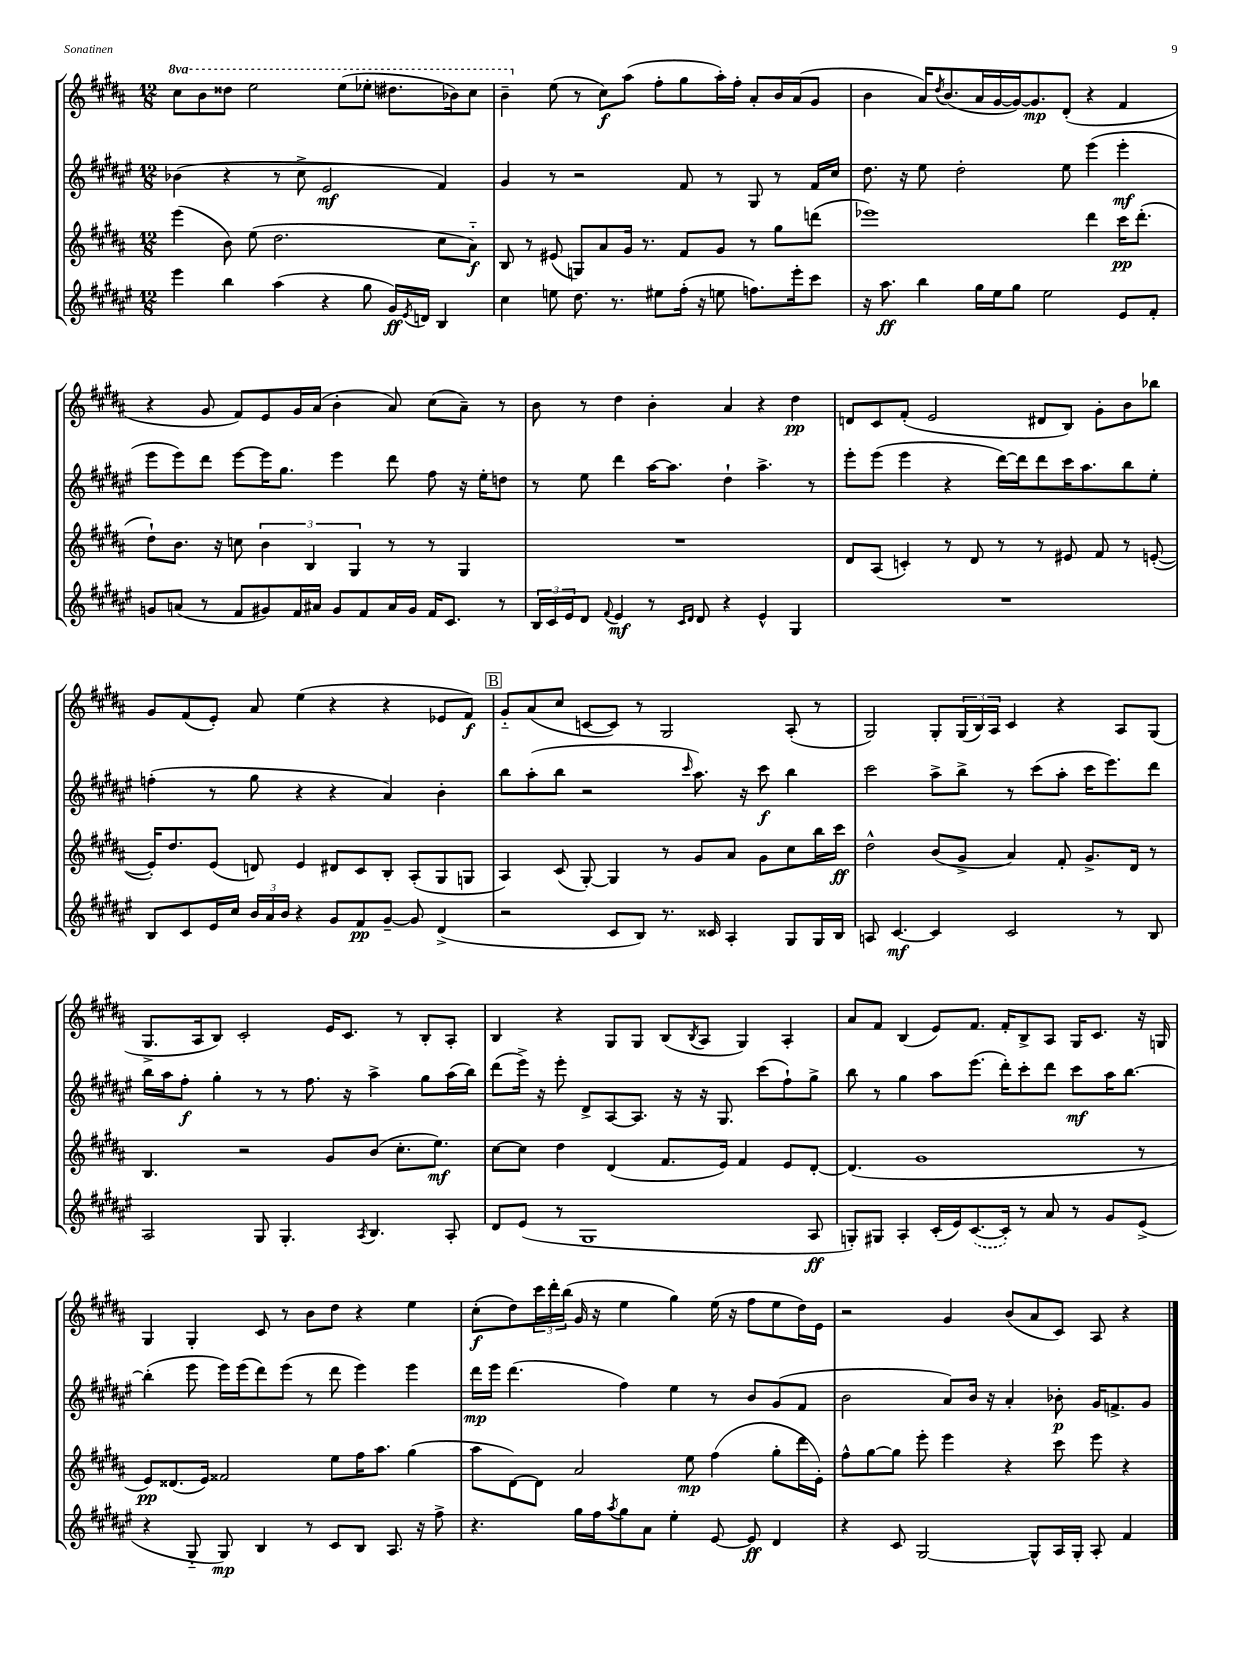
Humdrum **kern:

**kern	**dynam	**kern	**dynam	**kern	**dynam	**kern	**dynam
*part4	*part4	*part3	*part3	*part2	*part2	*part1	*part1
*staff4	*staff4	*staff3	*staff3	*staff2	*staff2	*staff1	*staff1
*clefG2	*	*clefG2	*	*clefG2	*	*clefG2	*
*k[f#c#g#d#a#e#]	*	*k[f#c#g#d#a#]	*	*k[f#c#g#d#a#e#]	*	*k[f#c#g#d#a#]	*
*M12/8	*	*M12/8	*	*M12/8	*	*M12/8	*
*	*	*	*	*	*	*8va	*
=6	=6	=6	=6	=6	=6	=6	=6
4eee#\	.	(4eee\	.	(4b-X\	.	8ccc#\L	.
.	.	.	.	.	.	8bb\	.
4bb\	.	8b\)	.	4r	.	8ddd##X\J	.
.	.	(8ee\	.	.	.	2eee\	.
(4aa#\	.	2.dd#\	.	8r	.	.	.
.	.	.	.	8cc#^\	.	.	.
4r	.	.	.	2e#/	mf	.	.
.	.	.	.	.	.	(8eee\L	.
8gg#\	.	.	.	.	.	8eee-X'\J	.
16g#/LL)	ff	.	.	.	.	8.ddd#X\L	.
8qe#/	.	.	.	.	.	.	.
16dn/JJ	.	.	.	.	.	.	.
4B/	.	8cc#\L	.	4f#/)	.	.	.
.	.	.	.	.	.	16bb-X\k)	.
.	.	8a#\J)	f	.	.	8ccc#\J	.
=7	=7	=7	=7	=7	=7	=7	=7
4cc#\	.	8B/	.	4g#/	.	4bb~\	.
.	.	8r	.	.	.	.	.
*	*	*	*	*	*	*X8va	*
8een\	.	(8e#X/	.	8r	.	(8ee\	.
8.dd#\	.	8Gn/L)	.	2r	.	8r	.
.	.	8a#/	.	.	.	8cc#\L)	f
8.r	.	.	.	.	.	.	.
.	.	16g#/Jk	.	.	.	(8aa#\J	.
.	.	8.r	.	.	.	.	.
8ee#X\L	.	.	.	.	.	8ff#'\L	.
(16ff#'\Jk	.	8f#/L	.	8f#/	.	8gg#\	.
16r	.	.	.	.	.	.	.
8een\	.	8g#/J	.	8r	.	16aa#'\L)	.
.	.	.	.	.	.	16ff#'\JJ	.
8.ffn\L)	.	8r	.	8G#/	.	8a#'/L	.
.	.	8gg#\L	.	8r	.	16b/L	.
16eee#'\k	.	.	.	.	.	(16a#/J	.
8ccc#\J	.	(8dddn\J	.	16f#/LL	.	8g#/J	.
.	.	.	.	16cc#/JJ	.	.	.
=8	=8	=8	=8	=8	=8	=8	=8
16r	.	1eee-X)	.	8.dd#\	.	4b\	.
8.aa#\	ff	.	.	.	.	.	.
.	.	.	.	16r	.	.	.
4bb\	.	.	.	8ee#\	.	16a#/KL)	.
.	.	.	.	.	.	8qdd#/	.
.	.	.	.	.	.	(8.b/	.
.	.	.	.	2dd#'\	.	.	.
16gg#\LL	.	.	.	.	.	16a#/L	.
16ee#\J	.	.	.	.	.	[16g#/	.
8gg#\J	.	.	.	.	.	16g#/J_)	.
.	.	.	.	.	.	8.g#/]	mp
2ee#\	.	.	.	.	.	.	.
.	.	.	.	8ee#\	.	(8d#'/J	.
.	.	4ddd#\	.	(4eee#\	.	4r	.
8e#/L	.	16ccc#\KL	pp	4eee#'\	mf	4f#/	.
.	.	(8.ddd#'\J	.	.	.	.	.
8f#'/J	.	.	.	.	.	.	.
!!LO:LB:g=z
=9	=9	=9	=9	=9	=9	=9	=9
8gn/L	.	8dd#`\L)	.	8eee#\L	.	4r	.
(8an/J	.	8.b\J	.	8eee#\)	.	.	.
8r	.	.	.	8ddd#\J	.	8g#/	.
.	.	16r	.	.	.	.	.
8f#/L	.	8ccn\	.	[8eee#\L	.	8f#/L)	.
8g#X/)	.	6b\	.	16eee#\K]	.	8e/	.
.	.	.	.	8.gg#\J	.	.	.
16f#/L	.	.	.	.	.	16g#/L	.
.	.	6B/	.	.	.	.	.
16a#X/JJ	.	.	.	.	.	(16a#/JJ	.
8g#/L	.	.	.	4eee#\	.	4b'\	.
.	.	6G#/	.	.	.	.	.
8f#/	.	.	.	.	.	.	.
16a#/L	.	8r	.	8ddd#\	.	8a#/)	.
16g#/JJ	.	.	.	.	.	.	.
16f#/KL	.	8r	.	8ff#\	.	(8cc#\L	.
8.c#/J	.	.	.	.	.	.	.
.	.	4G#/	.	16r	.	8a#~\J)	.
.	.	.	.	16ee#'\KL	.	.	.
8r	.	.	.	8ddn\J	.	8r	.
=10	=10	=10	=10	=10	=10	=10	=10
24B/LL	.	1.r	.	8r	.	8b\	.
24c#/	.	.	.	.	.	.	.
24e#/J	.	.	.	.	.	.	.
8d#/J	.	.	.	8ee#\	.	8r	.
8qqf#/	.	.	.	.	.	.	.
4e#/	mf	.	.	4ddd#\	.	4dd#\	.
8r	.	.	.	[16aa#\KL	.	4b'\	.
.	.	.	.	8.aa#\J]	.	.	.
16qqc#/LL	.	.	.	.	.	.	.
16qqd#/JJ	.	.	.	.	.	.	.
8d#/	.	.	.	.	.	.	.
4r	.	.	.	4dd#`\	.	4a#/	.
4e#^^/	.	.	.	4.aa#^\	.	4r	.
4G#/	.	.	.	.	.	4dd#\	pp
.	.	.	.	8r	.	.	.
=11	=11	=11	=11	=11	=11	=11	=11
1.r	.	8d#/L	.	8eee#'\L	.	8dn/L	.
.	.	(8A#/J	.	(8eee#\J	.	8c#/	.
.	.	4cn'/)	.	4eee#\	.	(8f#'/J	.
.	.	.	.	.	.	2e/	.
.	.	8r	.	4r	.	.	.
.	.	8d#/	.	.	.	.	.
.	.	8r	.	[16ddd#\LL)	.	.	.
.	.	.	.	16ddd#\J]	.	.	.
.	.	8r	.	8ddd#\	.	8d#X/L	.
.	.	8e#X/	.	16ccc#\K	.	8B/J)	.
.	.	.	.	8.aa#\	.	.	.
.	.	8f#/	.	.	.	8g#'\L	.
.	.	8r	.	8bb\	.	8b\	.
.	.	([8en'/	.	8ee#'\J	.	8bb-X\J	.
!!LO:LB:g=z
=12	=12	=12	=12	=12	=12	=12	=12
8B/L	.	16e'/KL])	.	(4ffn'\	.	8g#/L	.
.	.	8.dd#/	.	.	.	.	.
8c#/	.	.	.	.	.	(8f#/	.
16e#/L	.	(8e/J	.	8r	.	8e'/J)	.
16cc#/JJ	.	.	.	.	.	.	.
24b/LL	.	8dn/)	.	8gg#\	.	8a#/	.
24a#/	.	.	.	.	.	.	.
24b/JJ	.	.	.	.	.	.	.
4r	.	4e/	.	4r	.	(4ee\	.
8g#/L	.	8d#X/L	.	4r	.	4r	.
8f#/	pp	8c#/	.	.	.	.	.
[8g#~/J	.	8B'/J	.	4a#/)	.	4r	.
8g#/]	.	(8A#'/L	.	.	.	.	.
(4d#^/	.	8G#/	.	4b'\	.	8e-X/L	.
.	.	8Gn/J	.	.	.	8f#/J)	f
!!LO:REH:place=s1:t=B
=13	=13	=13	=13	=13	=13	=13	=13
2r	.	4A#/)	.	8bb\L	.	8g#/L	.
.	.	.	.	(8aa#'\	.	(8a#/	.
.	.	(8c#/	.	8bb\J	.	8cc#/J	.
.	.	[8G#'/)	.	2r	.	[8cn/L	.
8c#/L	.	4G#/]	.	.	.	8c/J])	.
8B/J)	.	.	.	.	.	8r	.
8.r	.	8r	.	.	.	2G#/	.
.	.	.	.	16qqccc#/	.	.	.
.	.	8g#/L	.	8.aa#\)	.	.	.
16c##X/	.	.	.	.	.	.	.
4A#'/	.	8a#/J	.	.	.	.	.
.	.	.	.	16r	.	.	.
.	.	8g#\L	.	8ccc#\	f	.	.
8G#/L	.	8cc#\	.	4bb\	.	(8A#'/	.
16G#/L	.	16bb\L	.	.	.	8r	.
16B/JJ	.	16ccc#\JJ	ff	.	.	.	.
=14	=14	=14	=14	=14	=14	=14	=14
8An/	.	2dd#^^\	.	2ccc#\	.	2G#/)	.
[4.c#/	mf	.	.	.	.	.	.
4c#/]	.	(8b/L	.	8aa#^\L	.	8G#'/L	.
.	.	8g#^/J	.	8bb^\J	.	(24G#/L	.
.	.	.	.	.	.	24B/)	.
.	.	.	.	.	.	24A#/JJ	.
2c#/	.	4a#/)	.	8r	.	4c#/	.
.	.	.	.	(8ccc#\L	.	.	.
.	.	8f#'/	.	8aa#'\J	.	4r	.
.	.	8.g#^/L	.	16ccc#\KL	.	.	.
.	.	.	.	8.eee#\)	.	.	.
8r	.	.	.	.	.	8A#/L	.
.	.	16d#/Jk	.	.	.	.	.
8B/	.	8r	.	8ddd#\J	.	(8G#/J	.
!!LO:LB:g=z
=15	=15	=15	=15	=15	=15	=15	=15
2A#/	.	4.B/	.	16bb\LL	.	8.G#^/L	.
.	.	.	.	16aa#\J	.	.	.
.	.	.	.	8ff#'\J	f	.	.
.	.	.	.	.	.	16A#/k	.
.	.	.	.	4gg#'\	.	8B/J)	.
.	.	2r	.	.	.	2c#'/	.
8G#/	.	.	.	8r	.	.	.
4.G#'/	.	.	.	8r	.	.	.
.	.	.	.	8.ff#\	.	.	.
.	.	8g#/L	.	.	.	16e/KL	.
.	.	.	.	16r	.	8.c#/J	.
8qA#/	.	.	.	.	.	.	.
4.B/	.	(8b/J	.	4aa#^\	.	.	.
.	.	8.cc#'\L	.	.	.	8r	.
.	.	.	.	8gg#\L	.	8B'/L	.
.	.	8.ee\J)	mf	.	.	.	.
8A#'/	.	.	.	(16aa#\L	.	8A#'/J	.
.	.	.	.	16bb\JJ)	.	.	.
=16	=16	=16	=16	=16	=16	=16	=16
8d#/L	.	[8cc#\L	.	(8ddd#\L	.	4B/	.
(8e#/J	.	8cc#\J]	.	16eee#^\Jk)	.	.	.
.	.	.	.	16r	.	.	.
8r	.	4dd#\	.	8eee#'\	.	4r	.
1G#	.	.	.	8d#^/L	.	.	.
.	.	(4d#/	.	[8A#/	.	8G#/L	.
.	.	.	.	8.A#/J]	.	8G#/J	.
.	.	8.f#/L	.	.	.	(8B/L	.
.	.	.	.	16r	.	.	.
.	.	.	.	.	.	8qB/	.
.	.	.	.	16r	.	8A#/J	.
.	.	16e/Jk)	.	8.G#/	.	.	.
.	.	4f#/	.	.	.	4G#/)	.
.	.	.	.	(8ccc#\L	.	.	.
.	.	8e/L	.	8ff#`\)	.	4A#'/	.
8A#/	ff	[8d#'/J	.	8gg#^\J	.	.	.
=17	=17	=17	=17	=17	=17	=17	=17
8Gn'/L)	.	(4.d#/]	.	8bb\	.	8a#/L	.
8G#X/J	.	.	.	8r	.	8f#/J	.
4A#'/	.	.	.	4gg#\	.	(4B/	.
.	.	1g#	.	.	.	.	.
(16c#'/LL	.	.	.	8aa#\L	.	8e/L)	.
16e#/J)	.	.	.	.	.	.	.
([8.c#/	.	.	.	(8.eee#\J	.	8.f#/J	.
16c#'/Jk])	.	.	.	16ddd#'\KL)	.	16f#'/KL	.
8r	.	.	.	8ccc#'\	.	8B^/	.
8a#/	.	.	.	8ddd#\J	.	8A#/J	.
8r	.	.	.	8ccc#\L	mf	16G#/KL	.
.	.	.	.	.	.	8.c#/J	.
8g#/L	.	.	.	16aa#\K	.	.	.
.	.	.	.	[8.bb\J	.	.	.
(8e#^/J	.	8r	.	.	.	16r	.
.	.	.	.	.	.	16Gn/	.
!!LO:LB:g=z
=18	=18	=18	=18	=18	=18	=18	=18
4r	.	8e/L)	pp	(4bb'\]	.	4G#/	.
.	.	(8.d##X/	.	.	.	.	.
8G#/	.	.	.	8eee#\	.	4G#'/	.
.	.	16e/Jk)	.	.	.	.	.
8G#/)	mp	2f##X/	.	16eee#\LL)	.	.	.
.	.	.	.	(16eee#\J	.	.	.
4B/	.	.	.	8ddd#\)	.	8c#/	.
.	.	.	.	(8eee#\J	.	8r	.
8r	.	.	.	8r	.	8b\L	.
8c#/L	.	8ee\L	.	8ddd#\	.	8dd#\J	.
8B/J	.	16ff#\K	.	4eee#\)	.	4r	.
.	.	8.aa#\J	.	.	.	.	.
8.A#/	.	.	.	.	.	.	.
.	.	(4gg#\	.	4eee#\	.	4ee\	.
16r	.	.	.	.	.	.	.
8ff#^\	.	.	.	.	.	.	.
=19	=19	=19	=19	=19	=19	=19	=19
4.r	.	8aa#\L	.	16ddd#\LL	mp	(8cc#'\L	f
.	.	.	.	16eee#\JJ	.	.	.
.	.	[8d#\)	.	(4.ddd#\	.	8dd#\)	.
.	.	8d#\J]	.	.	.	24ccc#\L	.
.	.	.	.	.	.	24ddd#'\	.
.	.	.	.	.	.	(24bb\JJ	.
16gg#\LL	.	2a#/	.	.	.	16g#/	.
16ff#\J	.	.	.	.	.	16r	.
8qaa#/	.	.	.	.	.	.	.
8gg#\	.	.	.	4ff#\)	.	4ee\	.
8a#\J	.	.	.	.	.	.	.
4ee#'\	.	.	.	4ee#\	.	4gg#\)	.
.	.	8ee\	mp	.	.	.	.
[8e#/	.	(4ff#\	.	8r	.	(16ee\	.
.	.	.	.	.	.	16r	.
8e#/]	ff	.	.	8b/L	.	8ff#\L	.
4d#/	.	8gg#'\L	.	(8g#/	.	8ee\	.
.	.	16ddd#\L	.	8f#/J	.	16dd#\L)	.
.	.	16e'\JJ)	.	.	.	16e\JJ	.
=20	=20	=20	=20	=20	=20	=20	=20
4r	.	8ff#^^\L	.	2b\	.	2r	.
.	.	[8gg#\	.	.	.	.	.
8c#/	.	8gg#\J]	.	.	.	.	.
[2G#/	.	8eee'\	.	.	.	.	.
.	.	4eee\	.	8a#/L)	.	4g#/	.
.	.	.	.	16b/Jk	.	.	.
.	.	.	.	16r	.	.	.
.	.	4r	.	4a#'/	.	(8b/L	.
8G#^^/L]	.	.	.	.	.	8a#/	.
16A#/L	.	8ccc#\	.	8b-X'\	p	8c#/J)	.
16G#'/JJ	.	.	.	.	.	.	.
8A#'/	.	8eee\	.	16g#/KL	.	8A#/	.
.	.	.	.	8.fn^/	.	.	.
4f#/	.	4r	.	.	.	4r	.
.	.	.	.	8g#/J	.	.	.
==	==	==	==	==	==	==	==
*-	*-	*-	*-	*-	*-	*-	*-
